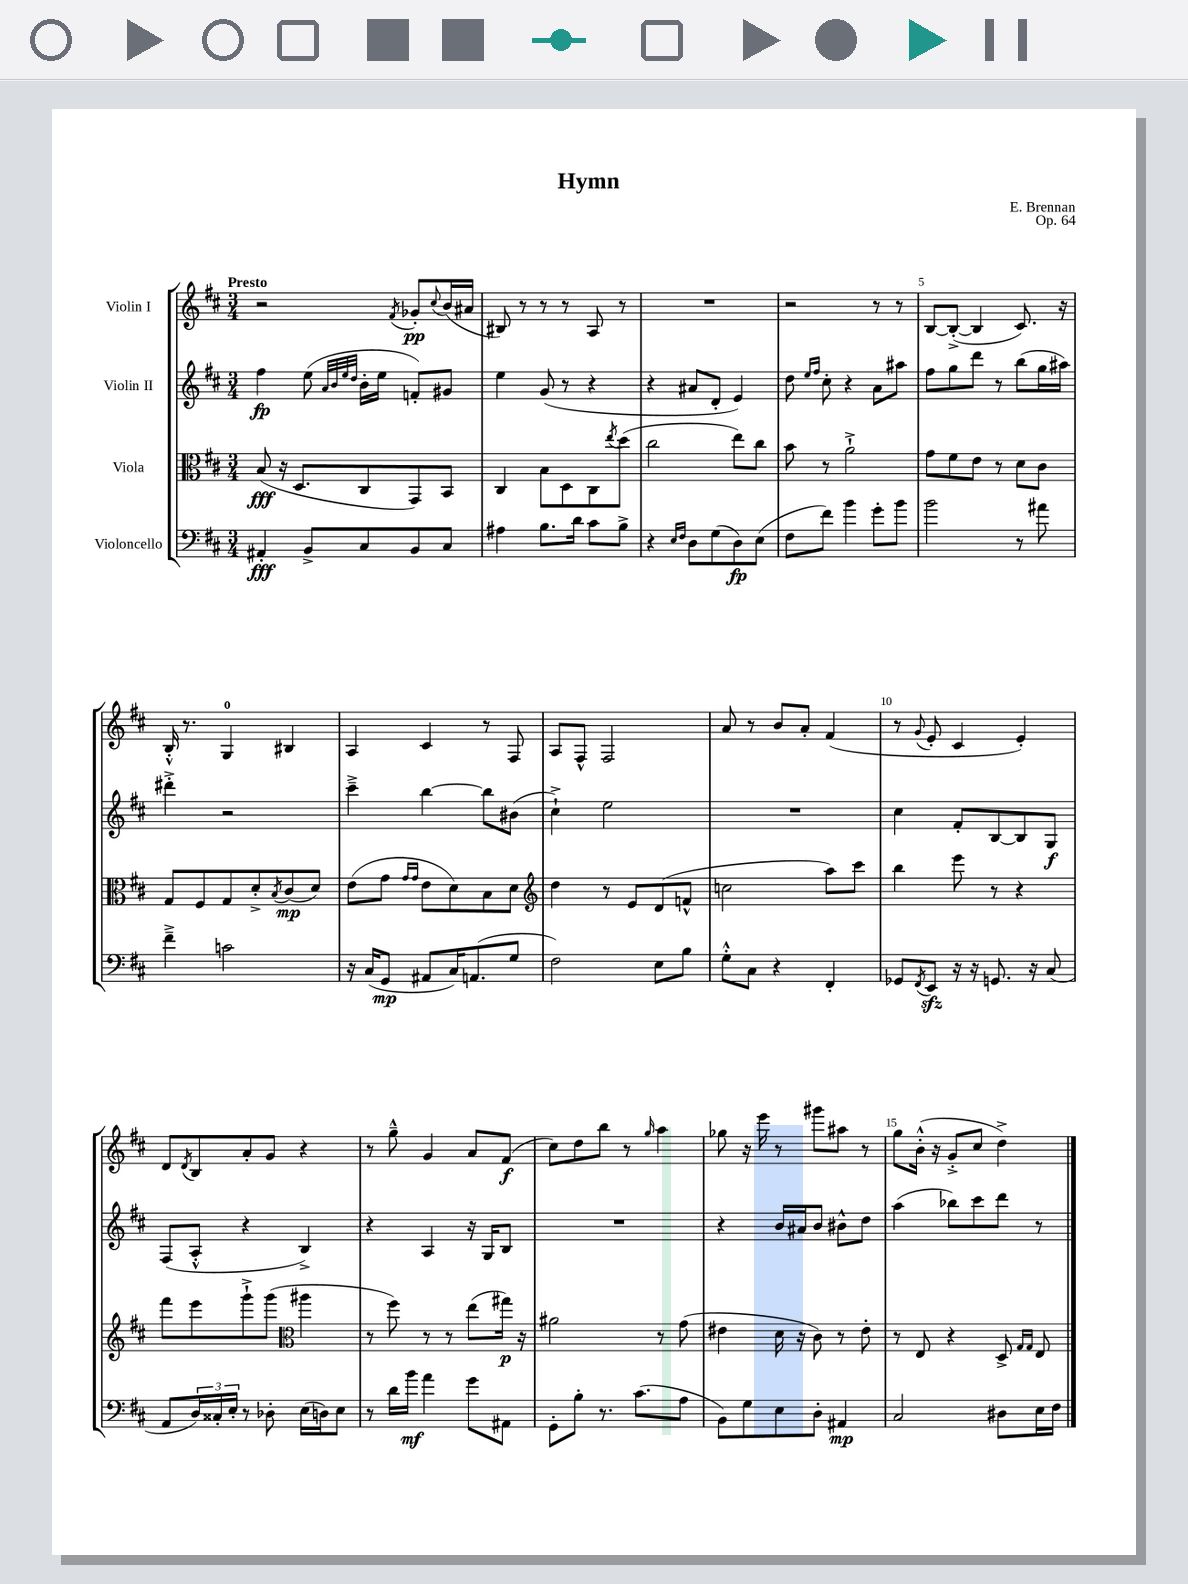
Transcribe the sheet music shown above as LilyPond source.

\header { title = "Hymn" composer = "E. Brennan" opus = "Op. 64" }
<<
\new StaffGroup <<
\new Staff = "s0" \with { instrumentName = "Violin I" } {
    \clef treble \key d \major \numericTimeSignature \time 3/4 \tempo "Presto"
    r2 \acciaccatura { fis'8 } ges'8-.\pp \appoggiatura { cis''8 } b'16( ais'16 |
    bis8) r8 r8 r8 a8 r8 |
    R2. |
    r2 r8 r8 |
    b8~ b8~-.->( b4 cis'8.) r16 |
    b16-.-^ r8. g4-0 bis4 |
    a4 cis'4 r8 fis8 |
    a8 fis8-^ fis2 |
    a'8 r8 b'8 a'8-. fis'4( |
    r8 \appoggiatura { g'8 } e'8-. cis'4 e'4-.) |
    d'8 \acciaccatura { d'8 } b8 a'8-. g'8 r4 |
    r8 g''8---^ g'4 a'8 fis'8\f( |
    cis''8) d''8 b''8 r8 \grace { g''16 } a''4 |
    ges''8 r16 e'''16 r8 gis'''8 ais''8 r8 |
    g''8 b'16-.-^( r16 g'8-.-> cis''8 d''4->) \bar "|." |
}
\new Staff = "s1" \with { instrumentName = "Violin II" } {
    \clef treble \key d \major \numericTimeSignature \time 3/4
    fis''4\fp e''8( \grace { a'32 b'32 e''32 d''32 } b'16-. e''16 f'8-.) gis'8 |
    e''4 g'8( r8 r4 |
    r4 ais'8 d'8-. e'4) |
    d''8 \grace { e''16 fis''16 } cis''8-. r4 a'8 ais''8 |
    fis''8 g''8 d'''8 r8 b''8( g''16 ais''16) |
    dis'''4-.-> r2 |
    cis'''4---> b''4~ b''8 bis'8( |
    cis''4-!->) e''2 |
    R2. |
    cis''4 fis'8-. b8~ b8 g8\f |
    fis8( a8-.-^ r4 b4->) |
    r4 a4 r16 g16 b8 |
    R2. |
    r4 b'16 ais'16 b'8 bis'8-^ d''8 |
    a''4( bes''8) cis'''8 d'''8 r8 \bar "|." |
}
\new Staff = "s2" \with { instrumentName = "Viola" } {
    \clef alto \key d \major \numericTimeSignature \time 3/4
    b8\fff( r16 d8. cis8 g,8) b,8 |
    cis4 b8 d8 cis8 \acciaccatura { e''8 } d''8( |
    cis''2 e''8) cis''8 |
    b'8 r8 a'2-!-> |
    g'8 fis'8 e'8 r8 d'8 cis'8 |
    g8 fis8 g8 d'8-.-> \acciaccatura { b8 } cis'8\mp( d'8) |
    e'8( g'8 \grace { g'16 g'16 } e'8 d'8) b8 d'8 |
    \clef treble d''4 r8 e'8 d'8( f'8-^ |
    c''2 a''8) cis'''8 |
    b''4 e'''8 r8 r4 |
    fis'''8 e'''8 g'''8-!-> g'''8( \clef alto ais''4 |
    r8 fis''8) r8 r8 e''8( gis''16\p) r16 |
    ais'2 r8 g'8( |
    eis'4 d'16 r16 cis'8) r8 eis'8-. |
    r8 e8 r4 d8-> \grace { g16 g16 } e8 \bar "|." |
}
\new Staff = "s3" \with { instrumentName = "Violoncello" } {
    \clef bass \key d \major \numericTimeSignature \time 3/4
    ais,4-.\fff b,8-> cis8 b,8 cis8 |
    ais4 b8. d'16 cis'8 b8-> |
    r4 \grace { e16 fis16 } d8 g8( d8\fp) e8( |
    fis8 fis'8) b'4 g'8-. b'8 |
    b'2 r8 ais'8 |
    fis'4---> c'2 |
    r16 cis16( g,8\mp ais,8 cis16) a,8.( g8 |
    fis2) e8 b8 |
    g8-.-^ cis8 r4 fis,4-. |
    ges,8 \acciaccatura { fis,8 } e,8\sfz r16 r16 g,8. r16 cis8( |
    a,8 \tuplet 3/2 { d16) cisis16-. e16-. } r8 des8-. e16( d16) e8 |
    r8 d'16 b'16\mf a'4 g'8 ais,8 |
    g,8-. b8-. r8. cis'8.( a8 |
    b,8) g8 e8 d8-. ais,4\mp |
    cis2 dis8 e16 fis16 \bar "|." |
}
>>
>>
\layout { \context { \Score \override BarNumber.break-visibility = ##(#f #t #t) barNumberVisibility = #(every-nth-bar-number-visible 5) } }
